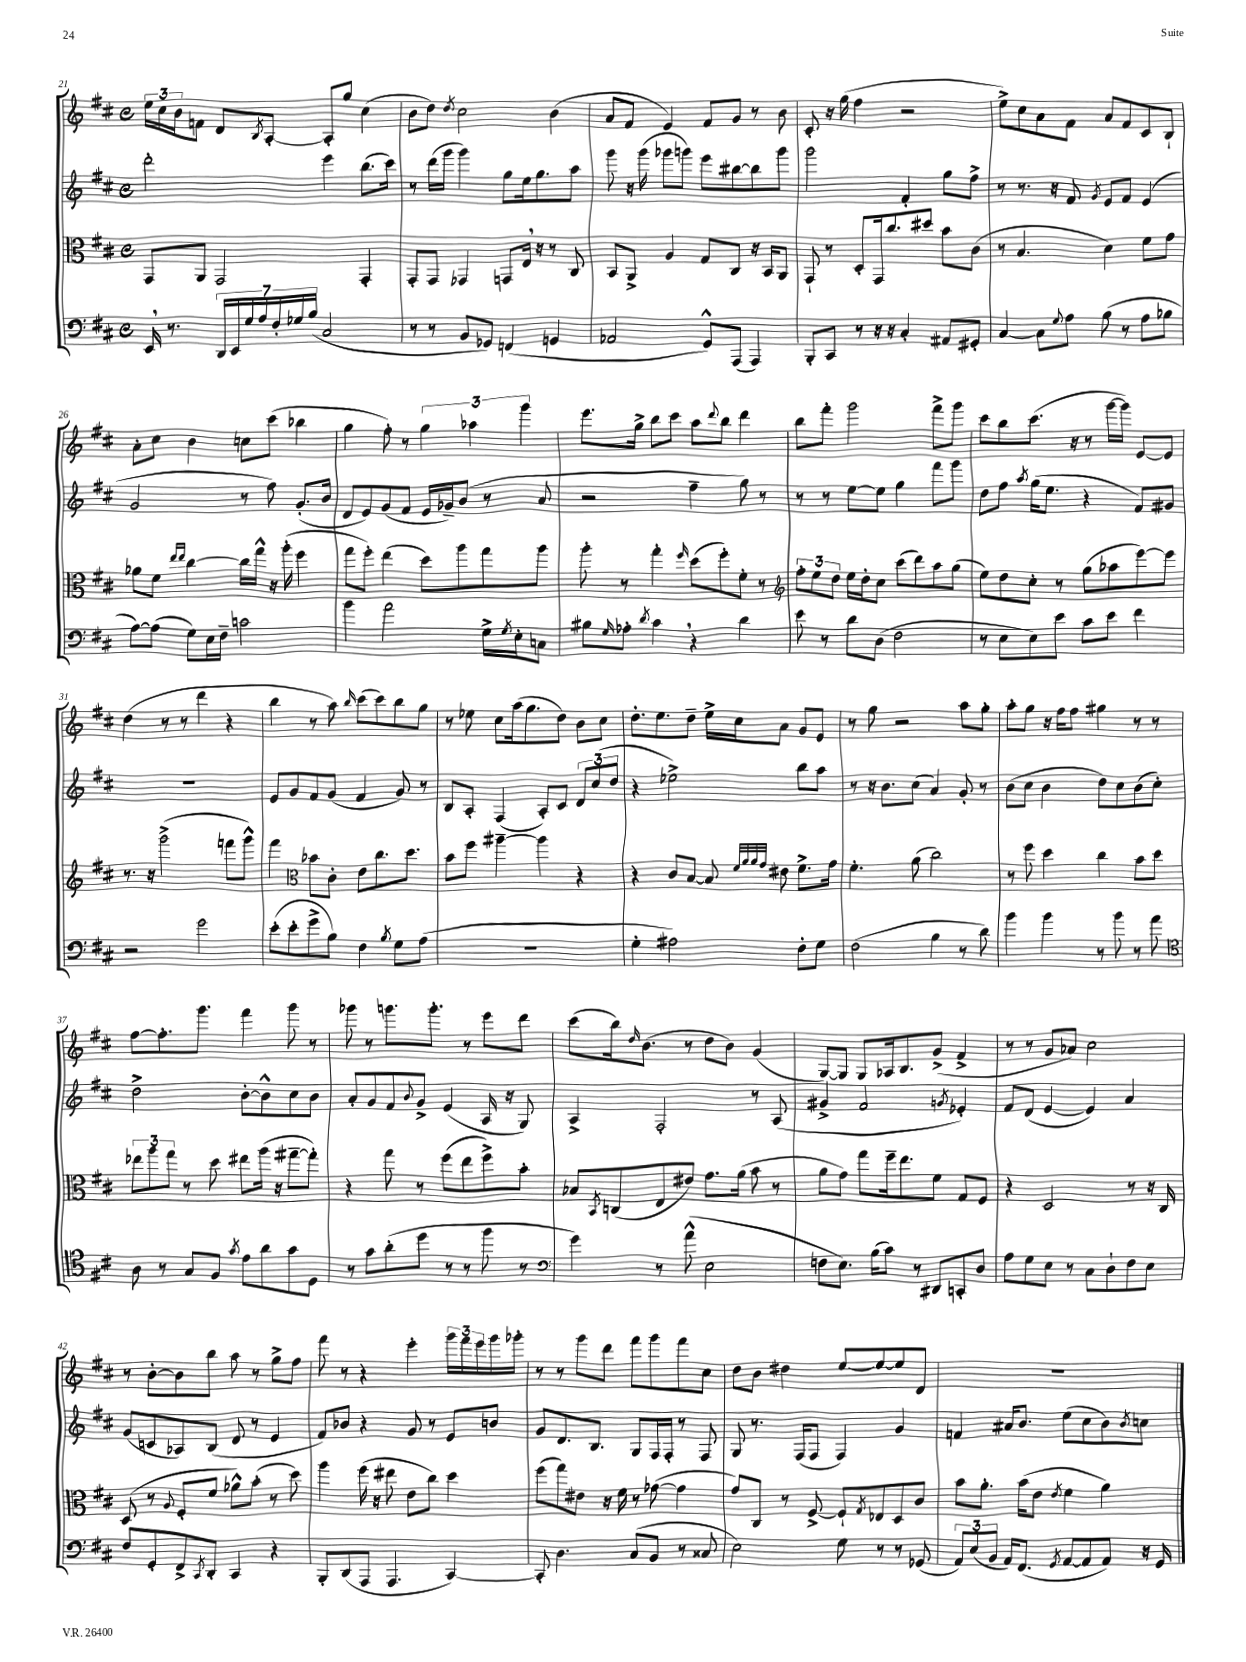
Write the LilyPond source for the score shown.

<<
\new StaffGroup <<
\new Staff = "s0" {
    \clef treble \key d \major \defaultTimeSignature \time 4/4
    \tuplet 3/2 { e''16 cis''16 b'16 } f'8 d'8 \acciaccatura { b8 } a8~-. a8-. g''8 cis''4( |
    b'8 d''8) \acciaccatura { d''8 } cis''2 b'4( |
    a'8 fis'8 e'4) fis'8 g'8 r8 b'8 |
    cis'8-. r16 g''16( fis''4 r2 |
    e''8->) cis''8 a'8 fis'8 a'8 fis'8 cis'8 b8-! |
    a'8-. cis''8 b'4 c''8 cis'''8( bes''4 |
    g''4 fis''8-.) r8 \tuplet 3/2 { g''4 aes''4 g'''4 } |
    e'''8. g''16-> b''8 cis'''8 a''8 \appoggiatura { d'''8 } b''8 d'''4 |
    b''8 fis'''8-. g'''2 fis'''8-> g'''8 |
    cis'''8 b''8 cis'''8.( r16 r8 g'''16~ g'''16) e'8~ e'8 |
    d''4( r8 r8 d'''4 r4 |
    b''4 r8 a''8) \grace { b''16 } cis'''8( cis'''8) b''8 g''8 |
    r8 ees''8 cis''8 a''16( g''8. d''8) b'8 cis''8 |
    d''8.-. e''8. d''8-- e''16-> cis''16 a'8 g'8 e'8 |
    r8 g''8 r2 a''8 g''8-. |
    a''8-. g''8 r16 fis''16 fis''8 gis''4 r8 r8 |
    fis''8~ fis''8.-. g'''8. fis'''4 g'''8 r8 |
    ges'''8 r8 g'''8. g'''8.-. r8 e'''8 d'''8 |
    cis'''8( b''16) \grace { d''16 } b'8.( r8 d''8 b'8) g'4( |
    g8~) g8 g8 aes16 b8. g'8->( fis'4-> |
    r8 r8 g'8 aes'8) cis''2 |
    r8 b'8~-. b'8 b''8 a''8 r8 g''8-> fis''8 |
    fis'''8 r8 r4 e'''4-. \tuplet 3/2 { g'''16 fis'''16 e'''16 } g'''16 ges'''16-. |
    r8 r8 g'''8 d'''8 fis'''8 g'''8 fis'''8 cis''8 |
    d''8 b'8 dis''4 e''8~ e''8~ e''8 d'8 |
    R1 \bar "|." |
}
\new Staff = "s1" {
    \clef treble \key d \major \defaultTimeSignature \time 4/4
    d'''2-. e'''4 b''8.( cis'''16) |
    r8 d'''16( g'''16 g'''4) g''8 e''16 g''8. a''8 |
    g'''8 r16 g'''16( ges'''8 g'''8) e'''8 bis''8~ bis''8 g'''8 |
    g'''2 fis'4-. g''8 fis''8-> |
    r8 r8. r16 fis'8 \acciaccatura { g'8 } e'8 fis'8 e'4( |
    g'2 r8 fis''8) g'8.-.( b'16 |
    d'8 e'8) g'8( fis'8 e'16 ges'16--) b'8( r8 a'8 |
    r2 fis''4-- g''8) r8 |
    r8 r8 e''8~ e''8 g''4 fis'''8 g'''8 |
    d''8 fis''8 \acciaccatura { a''8 } g''16( e''8. r4 fis'8) gis'8 |
    R1 |
    e'8 g'8 fis'8 g'8( fis'4 g'8) r8 |
    b8 a8-. fis4( a8-.) cis'8 \tuplet 3/2 { d'8 cis''8( d''8 } |
    r4 ees''2->) b''8 a''8 |
    r8 r16 b'8. cis''8( a'4) g'8-. r8 |
    b'8( cis''8 b'4 d''8) cis''8 b'8( cis''8-.) |
    d''2-> b'8~-. b'8-^ cis''8 b'8 |
    a'8-. g'8 fis'8 \appoggiatura { b'8 } g'8-> e'4( a16 r16 g8) |
    a4-> fis2-. r8 a8( |
    gis'4-> fis'2 \acciaccatura { g'8 } ees'4-.) |
    fis'8 d'8( e'4~ e'4) a'4 |
    g'8( c'8 aes8) b8( d'8 r8 e'4 |
    fis'8) bes'8 r4 g'8 r8 e'8 b'8 |
    g'8 d'8. b8. g8 fis16 fis16-. r8 fis8 |
    g8 r8. fis16( fis8 fis4) g'4 |
    f'4 ais'16 b'8. e''8( cis''8 b'8) \acciaccatura { b'8 } c''8 \bar "|." |
}
\new Staff = "s2" {
    \clef alto \key d \major \defaultTimeSignature \time 4/4
    g,8 a,8 g,2 g,4-. |
    g,8-. g,8 ges,4 g,8 e16 \breathe r16 r8 cis8 |
    b,8 a,8-> a4 g8 cis8 r16 b,16 a,8 |
    g,8-! r8 d8-. g,16 cis''8. dis''8 b'8 cis'8( |
    r8 b4. d'4) fis'8 g'8 |
    aes'8 fis'8 \grace { e''16 e''16 } cis''4~ cis''16 g''16-^ r16 a''16-.( fis''4 |
    g''8 fis''8-.) e''4( d''8) a''8 g''8 a''8 |
    a''8-. r8 g''4-. \grace { fis''16 } d''8( fis''8-.) fis'8-. r8 |
    \clef treble \tuplet 3/2 { fis''8-. e''8 d''8 } e''16 d''16-. cis''8 cis'''8( d'''8) a''8 g''8( |
    e''8) d''8 cis''8-. r8 g''8( aes''8 e'''8~) e'''8 |
    r8. r16 g'''2->( f'''8 g'''8-^) |
    fis'''4 \clef alto bes'8 cis'8-. e'8 cis''8. d''8. |
    b'8 fis''8 ais''4~-- ais''4 r4 |
    r4 cis'8 b8~ b8 \grace { fis'32 a'32 a'32 g'32 } eis'8 fis'8.-> g'16 |
    fis'4.-. a'8( cis''2) |
    r8 fis''8 d''4 cis''4 b'8 d''8 |
    \tuplet 3/2 { ees''8 a''8 g''8 } r8 d''8 eis''8 a''16( r16 gis''8~-- gis''8-.) |
    r4 g''8 r8 fis''8( e''8 fis''8->) b'8-. |
    bes8 \acciaccatura { b,8 } c8( e8 eis'8) g'8. a'16( b'8 r8 |
    a'8 g'8) g''8 fis''16-- e''8. fis'8 g8 fis8 |
    r4 d2 r8 r16 cis16 |
    d8( r8 \appoggiatura { a8 } fis8-. fis'8 aes'8-^) b'8-.( r8 d''8) |
    a''4 fis''16( r16 eis''8 e'8 cis''8) d''4 |
    fis''8( g''8) eis'8 r16 fis'16 r8 ges'8~( ges'4 |
    g'8) cis8 r8 fis8~-> fis8-! \acciaccatura { g8 } ees8 d8 cis'8 |
    b'8 a'8.-. b'16( e'8 \acciaccatura { e'8 } fis'4 a'4) \bar "|." |
}
\new Staff = "s3" {
    \clef bass \key d \major \defaultTimeSignature \time 4/4
    e,16 \breathe r8. \tuplet 7/4 { d,16 e,16 g16 a16 fis16-. ges16 b16( } cis2 |
    r8 r8 b,8 ges,8) f,4( g,4 |
    aes,2 g,8-^) a,,8( a,,4) |
    b,,8-. cis,8 r8 r16 r16 cis4-. ais,8 gis,8-. |
    cis4~ cis8 \appoggiatura { g8 } a8 b8( r8 a8 bes8 |
    a8~) a8( g8) e16 fis16-- c'2 |
    b'4 a'2 g16-> \acciaccatura { g8 } e16-. c8 |
    bis8 \grace { g16 } aes8-. \acciaccatura { d'8 } cis'4 \breathe r4 d'4 |
    e'8 r8 d'8 d8( fis2 |
    r8 e8 e8) e'8 cis'8 e'8 fis'4 |
    r2 g'2 |
    e'8-.( e'8-. g'8-> b8) fis4 \acciaccatura { b8 } g8 a8( |
    R1 |
    g4-. ais2) fis8-. g8 |
    fis2( b4 r8 d'8) |
    b'4 b'4 r8 b'8 r8 a'8 |
    \clef tenor a8 r8 g8 fis8 \acciaccatura { g'8 } e'8 a'8 g'8 d8 |
    r8 g'8 a'8-.( d''8 r8 r8 fis''8 r8 |
    \clef bass g'4) r8 a'8-^( e2 |
    f8 e8.) b16( cis'8) r8 dis,8 c,8-. d8 |
    a8 g8 e8 r8 cis8 d8-! fis8 e8 |
    fis8 g,8-. fis,8-> \acciaccatura { cis,8 } d,8-. cis,4 r4 |
    b,,8-. d,8( a,,8 a,,4. cis,4~) |
    cis,8-. d4. cis8( b,8 r8 cisis8 |
    e2) g8 r8 r8 ges,8( |
    \tuplet 3/2 { a,8) e8( b,8 } a,16) fis,8.( \acciaccatura { g,8 } a,8~ a,8 a,8) r16 g,16 \bar "|." |
}
>>
>>
\layout { \context { \Score currentBarNumber = #21 } }
